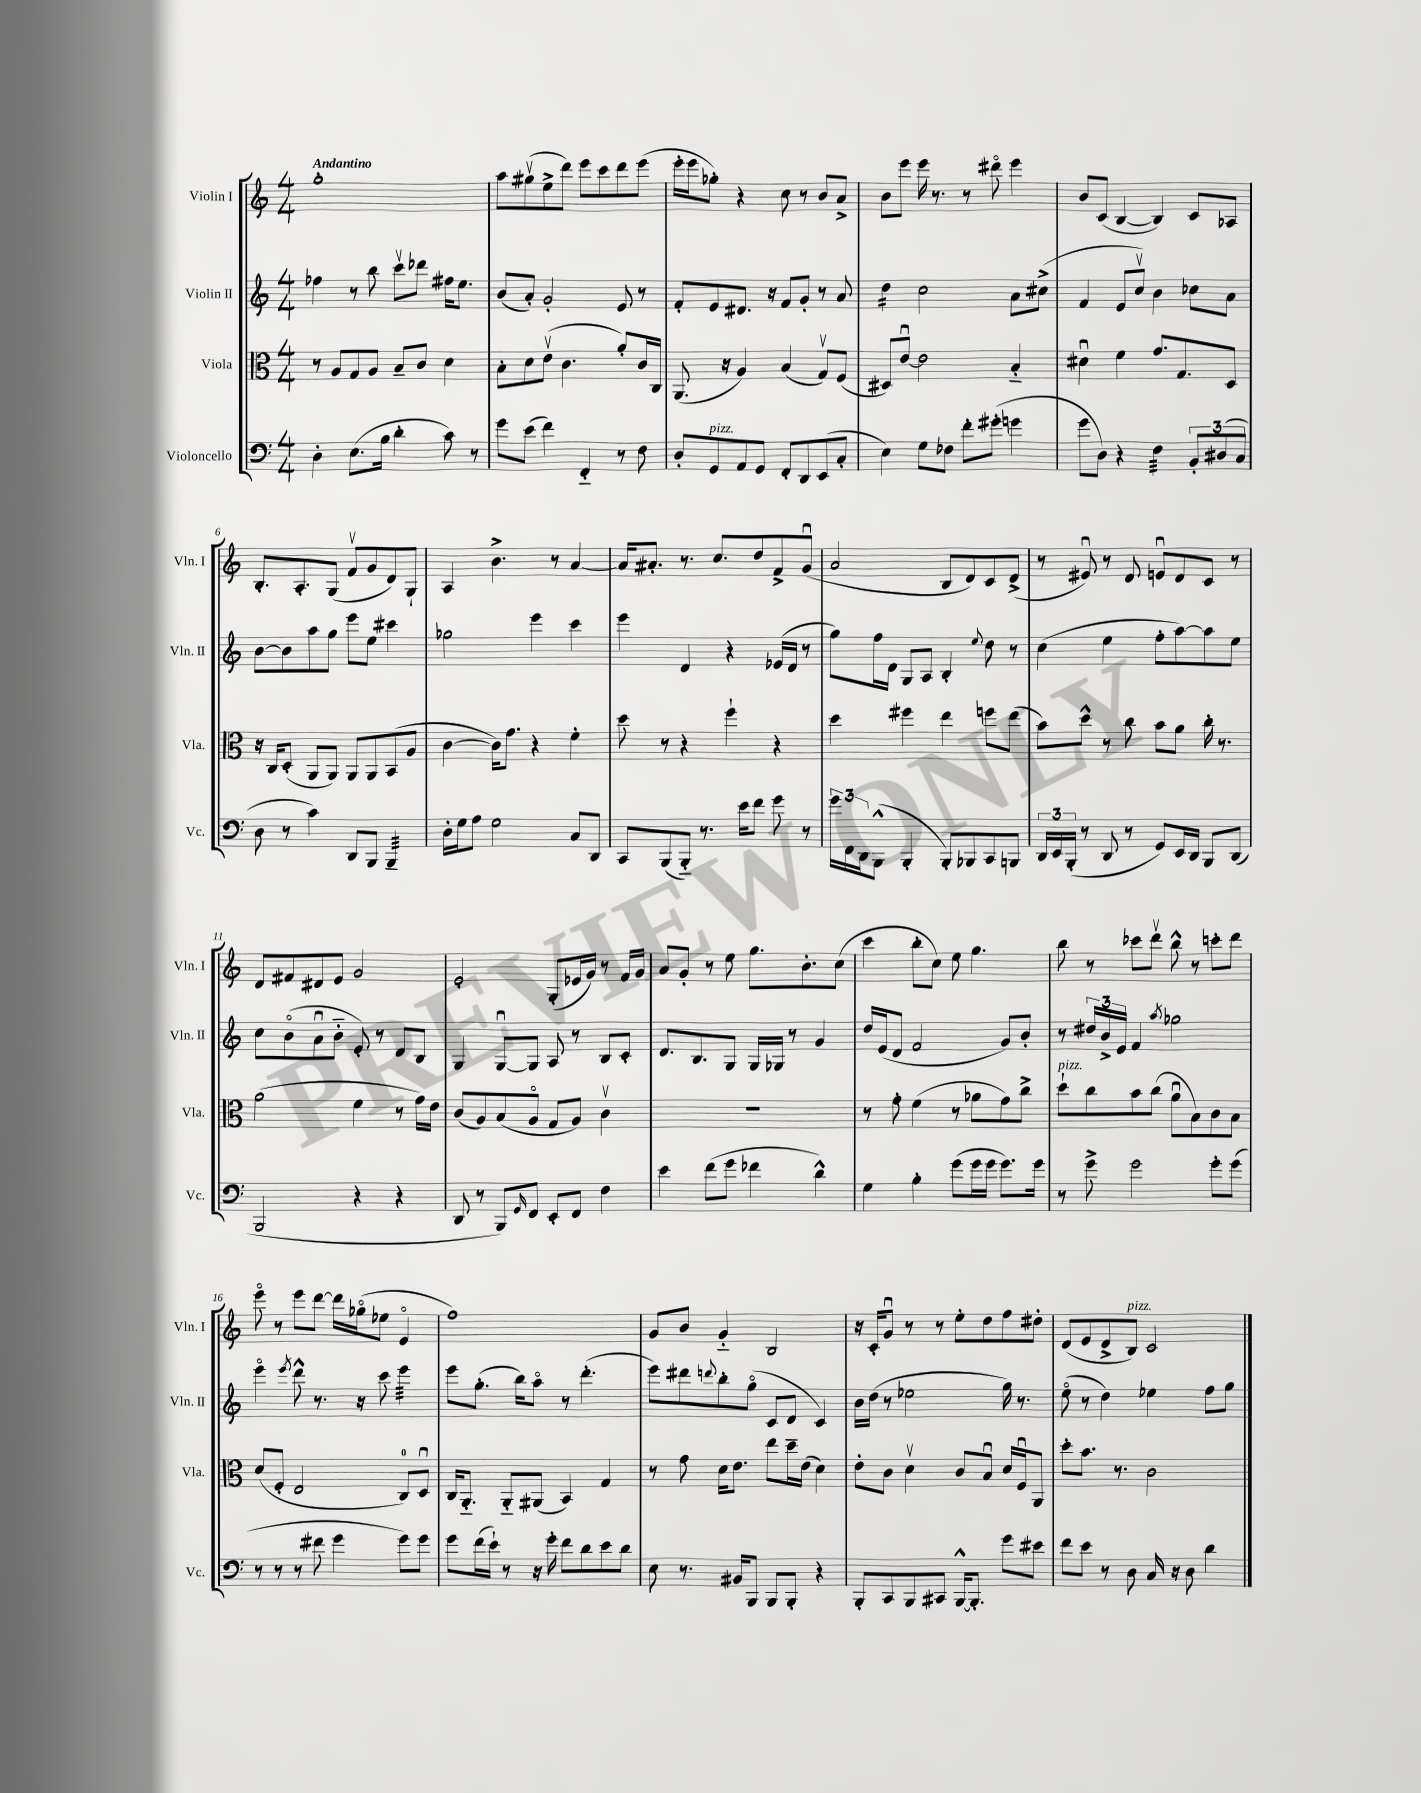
<<
\new StaffGroup <<
\new Staff = "s0" \with { instrumentName = "Violin I" shortInstrumentName = "Vln. I" } {
    \clef treble \key c \major \numericTimeSignature \time 4/4 \tempo "Andantino"
    g''1-. |
    a''8 gis''8\upbow( e''8-> d'''8) e'''8 c'''8 d'''8 e'''8( |
    e'''16-. e'''16 ges''8-.) r4 c''8 r8 b'8 a'8-> |
    b'8 e'''8 e'''16 r8. r8 dis'''8\flageolet e'''4 |
    b'8 c'8( b4~ b4) c'8 aes8 |
    b8.-. a8.-. g8( f'8\upbow g'8 d'8) g8-! |
    a4 b'4.-> r8 a'4~ |
    a'16 ais'8.-. r8. c''8. d''8 f'8-> g'8\downbow( |
    a'2 b8 d'8) c'8 d'8->( |
    r8 eis'8\downbow) r8 d'8 e'8\downbow d'8 c'8 r8 |
    d'8 fis'8 dis'8 e'8 g'2 |
    e'2-. g8-.( ees'16 g'16) r8 f'16 g'16 |
    a'8 g'8-. r8 e''8 g''8. b'8.-. c''8( |
    c'''4 b''8-. c''8) e''8 g''4. |
    b''8 r8 ces'''8 d'''8\upbow b''8-^ r8 c'''8-. d'''8 |
    e'''8\flageolet r8 e'''8 d'''8~ d'''16 ges''16\flageolet( ees''8 e'4\flageolet |
    f''1) |
    g'8 b'8 g'4-_ b2 |
    r16 c'16-. g'8\downbow r8 r8 e''8-. d''8 f''8 dis''8-. |
    d'8( e'8 d'8-> b8^\markup { \italic "pizz." }) c'2 \bar "|." |
}
\new Staff = "s1" \with { instrumentName = "Violin II" shortInstrumentName = "Vln. II" } {
    \clef treble \key c \major \numericTimeSignature \time 4/4
    fes''4 r8 b''8 c'''8\upbow des'''8 fis''16 e''8. |
    b'8( a'8-.) g'2-. e'8 r8 |
    f'8-. e'8 dis'8. r16 f'8 g'8-. r8 a'8 |
    d''4:16 c''2 a'8 cis''8->( |
    f'4 e'8 c''8\upbow) b'4 ces''8 a'8 |
    b'8~ b'8 a''8 g''8 e'''8 e''8 cis'''4 |
    ges''2 e'''4 c'''4 |
    e'''4 d'4 r4 ees'16( d'16 r8 |
    g''8) f''16 d'16 g8 a8 b4-. \appoggiatura { e''8 } d''8 r8 |
    c''4( e''4 f''8-. a''8~) a''8 e''8 |
    c''8 b'8\flageolet( a'8\downbow b'8-_ e'8-.) r8 d'8 b8 |
    g4 g8~\downbow g8 a8 r8 b8 c'8-. |
    d'8. b8. g8 g16 ges16 r8 g'4 |
    d''16 e'16( d'8 f'2 g'8) b'8-. |
    r8 \tuplet 3/2 { dis''16 b'16-> e'16 } f'4 \acciaccatura { a''8 } ges''2 |
    e'''4\flageolet \acciaccatura { e'''8 } d'''8-^ r8. r16 c'''8 e'''4:32 |
    e'''8 g''8.-.( b''16) a''8\flageolet r8 d'''4.-.( |
    e'''8) dis'''8 \appoggiatura { d'''8 } b''8-. g''8\flageolet( c'8 d'8 c'4) |
    b'16 d''16( r8 ees''2 g''16) r8. |
    e''8\flageolet( r8 d''4) ees''4 f''8 g''8 \bar "|." |
}
\new Staff = "s2" \with { instrumentName = "Viola" shortInstrumentName = "Vla." } {
    \clef alto \key c \major \numericTimeSignature \time 4/4
    r8 a8 g8 a8 b8-- c'8 d'4 |
    b8-. d'8 e'8\upbow( c'4. a'8-.) c'16 c16 |
    a,8.( r16 a4) b4( g8\upbow) f8( |
    dis8) e'8~\downbow e'2 b4-_ |
    dis'4\downbow f'4 g'8. g8. d8 |
    r16 c16 d8-.( a,8 a,8) a,8 a,8 b,8( a8 |
    c'4~ c'16) g'8. r4 f'4-. |
    d''8 r8 r4 f''4-! r4 |
    d''4 fis''4 e''4 f''8 e''8( |
    b'8) d''8-^ r8 c''8 b'8 a'8 c''16-. r8. |
    a'2( f'4 r8 g'16) e'16 |
    c'8( a8) b8( a8\flageolet g8 a8) c'4\upbow |
    r1 |
    r8 g'8-. f'4( r8 aes'8 g'8) c''8-> |
    d''8-!^\markup { \italic "pizz." } c''8 b'8 c''8( a'8\downbow b8) c'8 b8 |
    d'8( f8-. e2 c8-0) d8\downbow |
    c16 a,8.-_ a,8-_ ais,8( b,4) g4 |
    r8 g'8 d'16 e'8. e''8 d''16-- e'16( d'4) |
    e'8-. c'8 d'4\upbow c'8 b8\downbow d'16 f16\downbow a,8 |
    d''8-. b'8. r8. c'2 \bar "|." |
}
\new Staff = "s3" \with { instrumentName = "Violoncello" shortInstrumentName = "Vc." } {
    \clef bass \key c \major \numericTimeSignature \time 4/4
    d4-. e8.( b16 d'4-. c'8) r8 |
    g'8 e'8( f'4) f,4-_ r8 f8 |
    d8-. g,8^\markup { \italic "pizz." } a,8 g,8 f,8-. d,8 e,8( c8-. |
    e4) g8 fes8 f'8-. gis'8-.( g'4 |
    g'8 d8) r4 f4:32 \tuplet 3/2 { b,8-. dis8( c8 } |
    d8 r8 c'4) d,8 b,,8 b,,4:32-- |
    d16-. g16 a8 g2 c8 d,8 |
    c,8 b,,8( b,,8-_) r8. e'16 f'8 g'8 r8 |
    \tuplet 3/2 { g'16 f,16 d,16 } b,,8-^( b,,4-. b,,8-.) bes,,8 c,8 b,,8 |
    \tuplet 3/2 { d,16 e,16 b,,16-.( } r8 d,8 r8 g,8) e,16 d,16 b,,8 d,8( |
    b,,2 r4 r4 |
    d,8 r8 b,,8) \grace { g,16 } f,8 e,8-. f,8 f4 |
    e'4 f'8( g'8 fes'4 d'4-^) |
    g4 b4-. g'8( g'16 g'16 g'8.) g'16 |
    r8 g'8-> g'2 g'8-. g'8( |
    r8 r8 r8 fis'8 g'4 g'8) g'8 |
    g'8 f'16( e'16-!) r8 r16 g'16-. f'8 d'8 e'8 d'8 |
    e8 r8. bis,16 b,,8 b,,8 b,,8-. r4 |
    b,,8-. c,8 b,,8 cis,8 b,,16~-^ b,,8.-. g'8 eis'8 |
    f'8 e'8 r8 d8 c16 r16 d8 d'4 \bar "|." |
}
>>
>>
